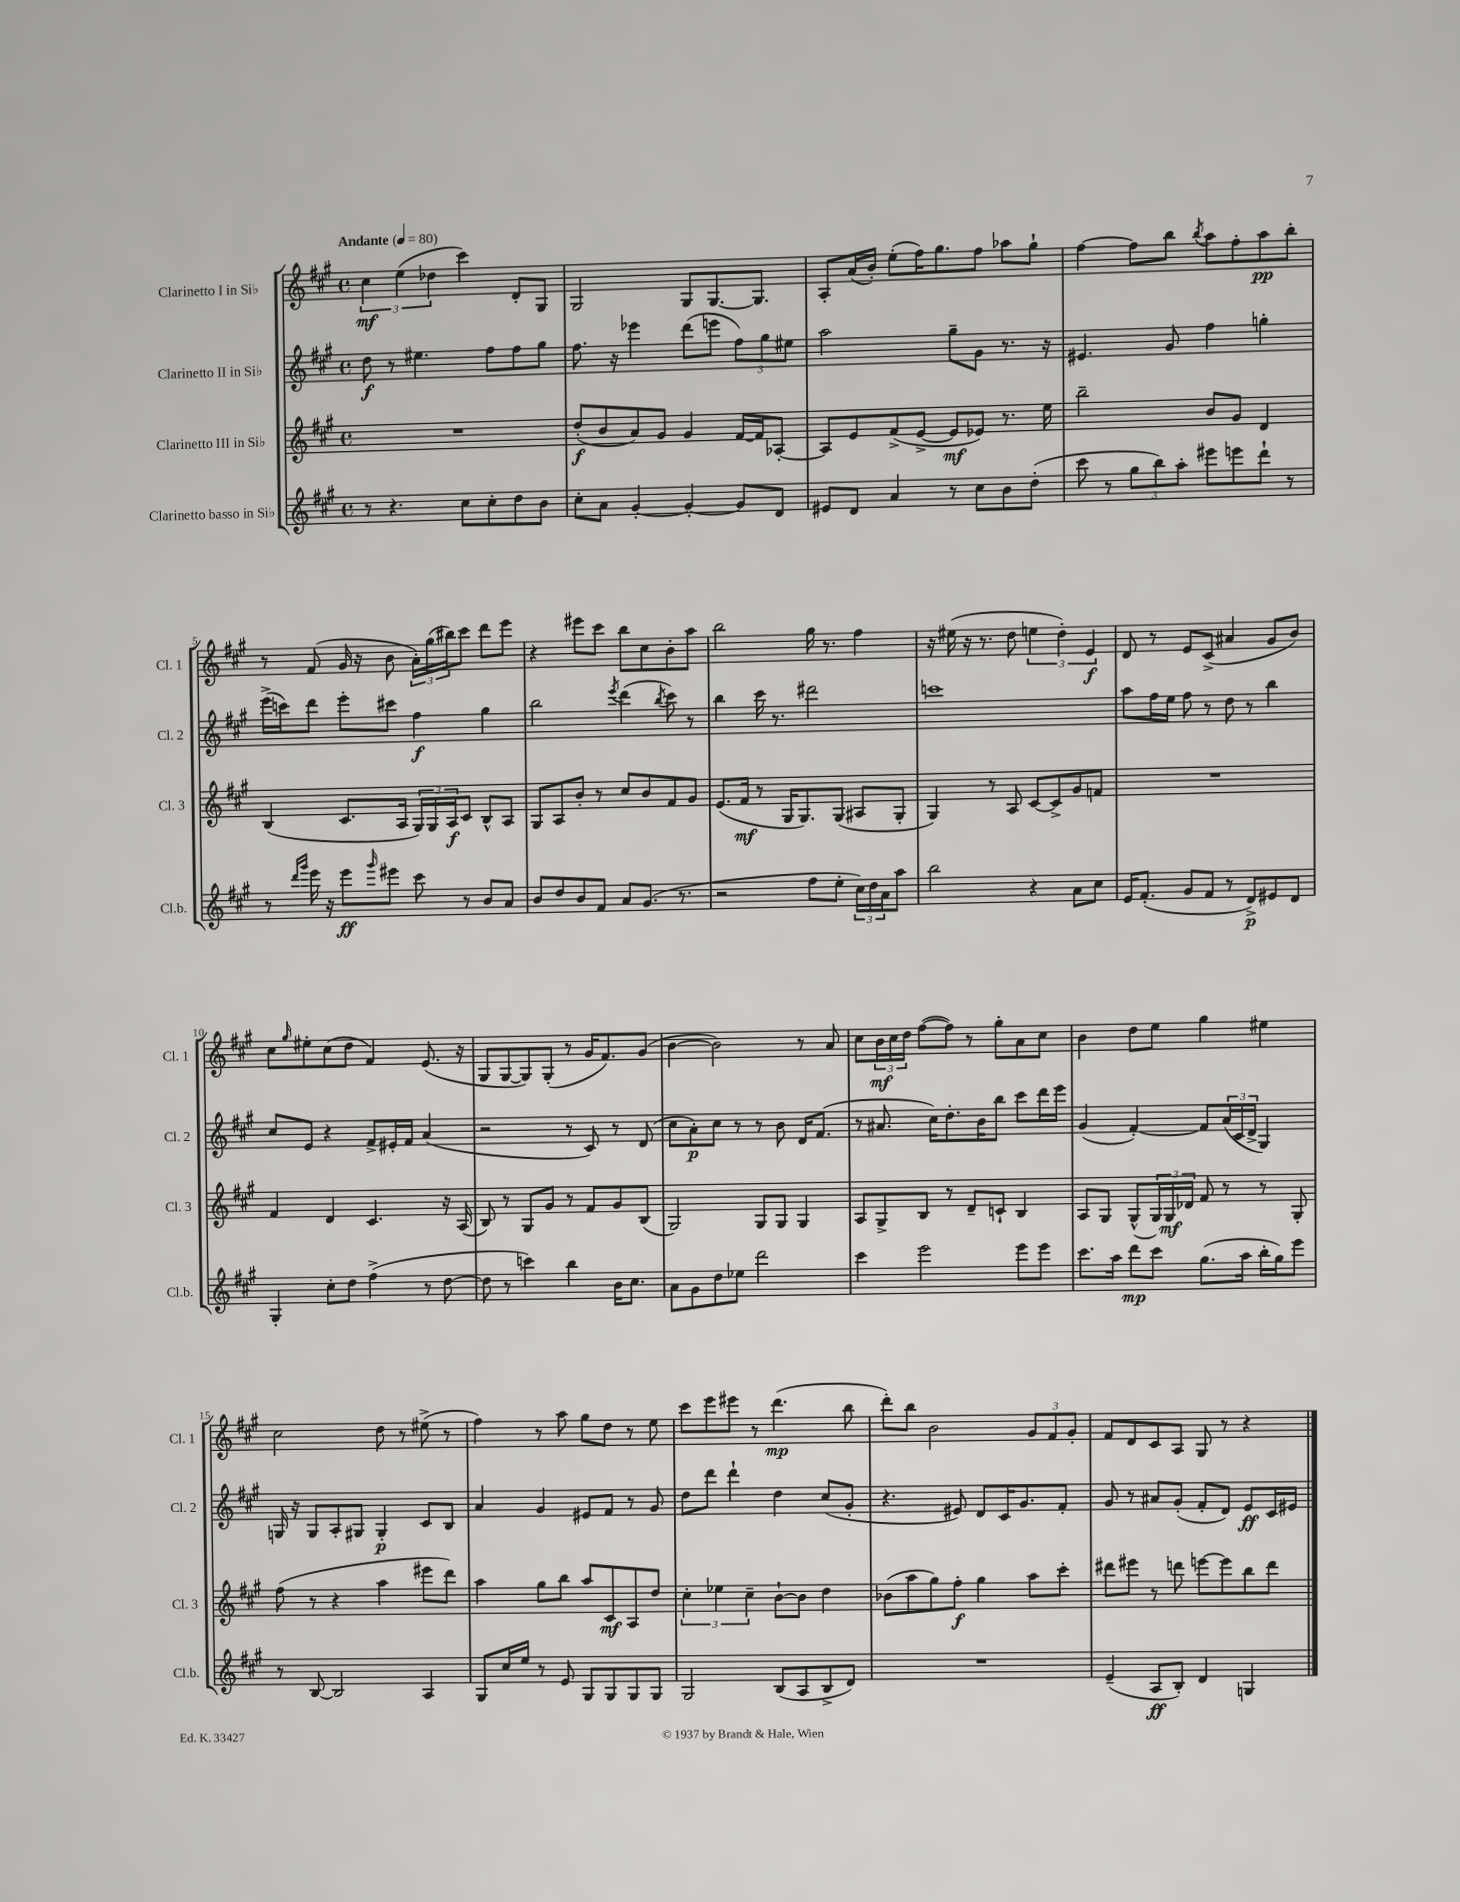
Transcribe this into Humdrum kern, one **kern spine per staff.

**kern	**kern	**kern	**kern
*staff4	*staff3	*staff2	*staff1
*clefG2	*clefG2	*clefG2	*clefG2
*k[f#c#g#]	*k[f#c#g#]	*k[f#c#g#]	*k[f#c#g#]
*M4/4	*M4/4	*M4/4	*M4/4
*met(c)	*met(c)	*met(c)	*met(c)
*MM80	*MM80	*MM80	*MM80
8r	1r	8dd\	6cc#\
4.r	.	8r	.
.	.	.	(6ee\
.	.	4.ee#\	.
.	.	.	6dd-\
8cc#\L	.	.	4ccc#\)
8cc#'\	.	8ff#\L	.
8dd\	.	8ff#\	8d'/L
8b\J	.	8gg#\J	8G#/J
=	=	=	=
8cc#'\L	(8dd'/L	8.ff#\	2G#/
8a\J	8b/	.	.
.	.	16r	.
[4g#'/	8a/)	4eee-\	.
.	8g#/J	.	.
4g#'/_	4g#/	(8ddd\L	8G#/L
.	.	8eee\J	[8.G#/
8g#/]L	[16f#/LL	12ff#\L)	.
.	16f#/]J	.	8.G#/]J
.	.	12gg#\	.
8d/J	[8A-'/J	.	.
.	.	12ee#\J	.
=	=	=	=
8e#/L	8A-/]L	2aa\	8A'/L
8d/J	8e/	.	(16a/L
.	.	.	16b'/JJ)
4a/	(8f#^/	.	(8ee'\L
.	[8e^/J	.	16ff#\K)
.	.	.	8.gg#\
8r	8e/]L	8gg#~\L	.
8cc#\L	8e-/J)	8g#\J	8ff#\J
8b\	8.r	8.r	8aa-\L
(8dd'\J	.	.	8gg#`\J
.	16ee\	16r	.
=	=	=	=
8ccc#\	2bb~\	4.e#/	[4ff#\
8r	.	.	.
12gg#\L	.	.	8ff#\]L
12bb\)	.	.	.
.	.	8g#/	8bb\J
12aa'\J	.	.	.
.	.	.	8qbb/
8eee#\L	8b/L	4ff#\	8aa\L
8eee\	8g#/J	.	8ff#'\
8ddd`\J	4d/	4gg'\	8aa\
8r	.	.	8bb'\J
=	=	=	=
8r	(4B/	(16eee^\LL	8r
.	.	16ccc\J)	.
16qqddd/LL	.	.	.
16qqggg#/JJ	.	.	.
16eee\	.	8ddd\J	(8f#/
16r	.	.	.
8eee\L	8.c#/L	8eee'\L	16g#/
.	.	.	16r
16qqggg#/	.	.	.
8eee#\J	.	8ccc#\J	8b\
.	16A/Jk	.	.
8ccc#\	24G#/LL)	4ff#\	24a'\LL)
.	24G#/	.	(24gg#\
.	24A/J	.	24bb#\J)
8r	8c#/J	.	8ccc#\J
8b/L	8B^^/L	4gg#\	8ddd\L
8a/J	8A/J	.	8eee\J
=	=	=	=
8b/L	8G#/L	2bb\	4r
8dd/	8A/	.	.
8b/	8b'/J	.	8eee#\L
8f#/J	8r	.	8ccc#\J
.	.	8qeee/	.
8a/L	8cc#/L	(4ddd\	8bb\L
(8.g#/J	8b/	.	8cc#\
.	.	8qbb/	.
.	8f#/	8ccc#\)	8b'\
8.r	.	.	.
.	8g#/J	8r	8aa\J
=	=	=	=
2r	(8.e/L	4bb\	2bb\
.	16f#/Jk	.	.
.	8r	16ccc#\	.
.	.	8.r	.
.	16G#/LK	.	.
.	8.G#/)	.	.
8ff#\L	.	2ddd#\	16gg#\
.	.	.	8.r
8ee'\J	(8G#/J	.	.
24cc#\LL)	8A#/L	.	4ff#\
24dd\	.	.	.
24a\J	.	.	.
8aa\J	8G#'/J	.	.
=	=	=	=
2bb\	4G#/)	1ccc	16r
.	.	.	(16ee#\
.	.	.	16r
.	.	.	8.r
.	8r	.	.
.	8A/	.	8dd\
4r	[8c#/L	.	6ee\
.	8c#^/]	.	.
.	.	.	6dd'\)
8a\L	8g#/	.	.
.	.	.	6e/
8cc#\J	8f/J	.	.
=	=	=	=
16e/LK	1r	8aa\L	8d/
(8.f#'/J	.	.	.
.	.	16ff#\L	8r
.	.	16ee\JJ	.
8g#/L	.	8ff#\	8e/L
8f#/J	.	8r	(8c#^/J
8r	.	8dd\	4a#/
8d^/L)	.	8r	.
8e#/	.	4bb\	8g#/L
8d/J	.	.	8b/J)
=	=	=	=
4G#'/	4f#/	8cc#/L	8cc#\L
.	.	.	16qqgg#/
.	.	8e/J	8ee#'\
8cc#'\L	4d/	4r	(8cc#\
8dd\J	.	.	8dd\J
(4ff#^\	4.c#/	8f#^/L	4f#/)
.	.	16e#'/L	.
.	.	16f#/JJ	.
8r	.	(4a/	(8.e/
[8dd\	16r	.	.
.	(16A/	.	16r
=	=	=	=
8dd\]	8B/)	2r	8G#/L
8r	8r	.	[8G#/
4ccc\)	8G#/L	.	8G#/])
.	8g#/J	.	(8G#'/J
4bb\	8r	8r	8r
.	8f#/L	8c#/)	16g#/LK
.	.	.	8.f#/)
16b\LK	8g#/	8r	.
8.cc#\J	.	.	.
.	(8B/J	(8d/	(8g#/J
=	=	=	=
8a\L	2G#/)	8cc#\L	[4b\
8g#\	.	8a'\)	.
8dd\	.	8cc#\J	2b\])
8ee-\J	.	8r	.
2ddd\	8G#/L	8r	.
.	8G#/J	8b\	.
.	4G#/	16d/LK	8r
.	.	(8.f#/J	.
.	.	.	8a/
=	=	=	=
4ccc#\	8A/L	8r	8cc#\L
.	8G#^/	8.a#/	24b\L
.	.	.	24cc#\
.	.	.	24dd\JJ
2eee\	8B/J	.	([8ff#\L
.	.	16cc#\LK)	.
.	8r	8.dd'\	8ff#\]J)
.	8d~/L	.	8r
.	.	16b\K	.
.	8c`/J	8bb\J	8gg#'\L
8eee\L	4B/	8ccc#\L	8a\
8eee\J	.	16ddd\L	8cc#\J
.	.	16eee\JJ	.
=	=	=	=
8.ccc#\L	8A/L	(4g#/	4b\
.	8G#/J	.	.
16aa\Jk	.	.	.
8ddd\L	(8G#^^/L	[4f#'/)	8dd\L
8ccc#\J	24G#/L)	.	8ee\J
.	24G#/	.	.
.	24d-/JJ	.	.
(8.gg#\L	8f#/	8f#/]L	4gg#\
.	8r	(24a/L	.
.	.	24c#/	.
16aa\Jk	.	.	.
.	.	24d^/JJ	.
16bb'\LL	8r	4G#/)	4ee#\
16gg#\J)	.	.	.
8eee\J	8G#'/	.	.
=	=	=	=
8r	(8ff#\	16G/	2cc#\
.	.	16r	.
[8B/	8r	8G/L	.
2B/]	4r	8A'/	.
.	.	8G#/J	.
.	4aa\	4G#'/	8dd\
.	.	.	8r
4A/	8eee#\L	8c#/L	(8ee#^\
.	8ddd\J)	8B/J	8r
=	=	=	=
8G#/L	4aa\	4a/	4ff#\)
16cc#/L	.	.	.
16ee/JJ	.	.	.
8r	8gg#\L	4g#/	8r
8e/	8bb\J	.	8aa\
8G#/L	8aa/L	8e#/L	8gg#\L
8G#/	8c#/	8f#/J	8dd\J
8G#/	8A/	8r	8r
8G#/J	8dd/J	8g#/	8ee\
=	=	=	=
2G#/	6cc#'\	8dd\L	8ccc#\L
.	.	8ddd\J	8eee\
.	6ee-\	.	.
.	.	4ddd`\	8eee#\J
.	6cc#~\	.	.
.	.	.	8r
(8B/L	[8b`\L	4dd\	(4.ddd\
8A/	8b\]J	.	.
8B^/	4dd\	(8cc#/L	.
8d/J)	.	8g#'/J	8bb\
=	=	=	=
1r	(8b-\L	4.r	8ddd'\L)
.	8aa\	.	8bb\J
.	8gg#\)	.	2b\
.	8ff#'\J	8e#/)	.
.	4gg#\	8d/L	.
.	.	16c#/K	.
.	.	8.g#/	.
.	8aa\L	.	12g#/L
.	.	.	12f#/
.	8ccc#'\J	8f#'/J	.
.	.	.	12g#'/J
=	=	=	=
(4e~/	8ddd#\L	8g#/	8f#/L
.	8eee#\J	8r	8d/
8A/L	8r	8a#/L	8c#/
8B'/J)	8ddd\	(8g#'/J	8A/J
4d/	[8eee\L	8f#'/L	8G#/
.	8eee\]	8d/J)	8r
4G/	8bb\	8e/L	4r
.	8ddd\J	16c#/L	.
.	.	16e#/JJ	.
==	==	==	==
*-	*-	*-	*-
